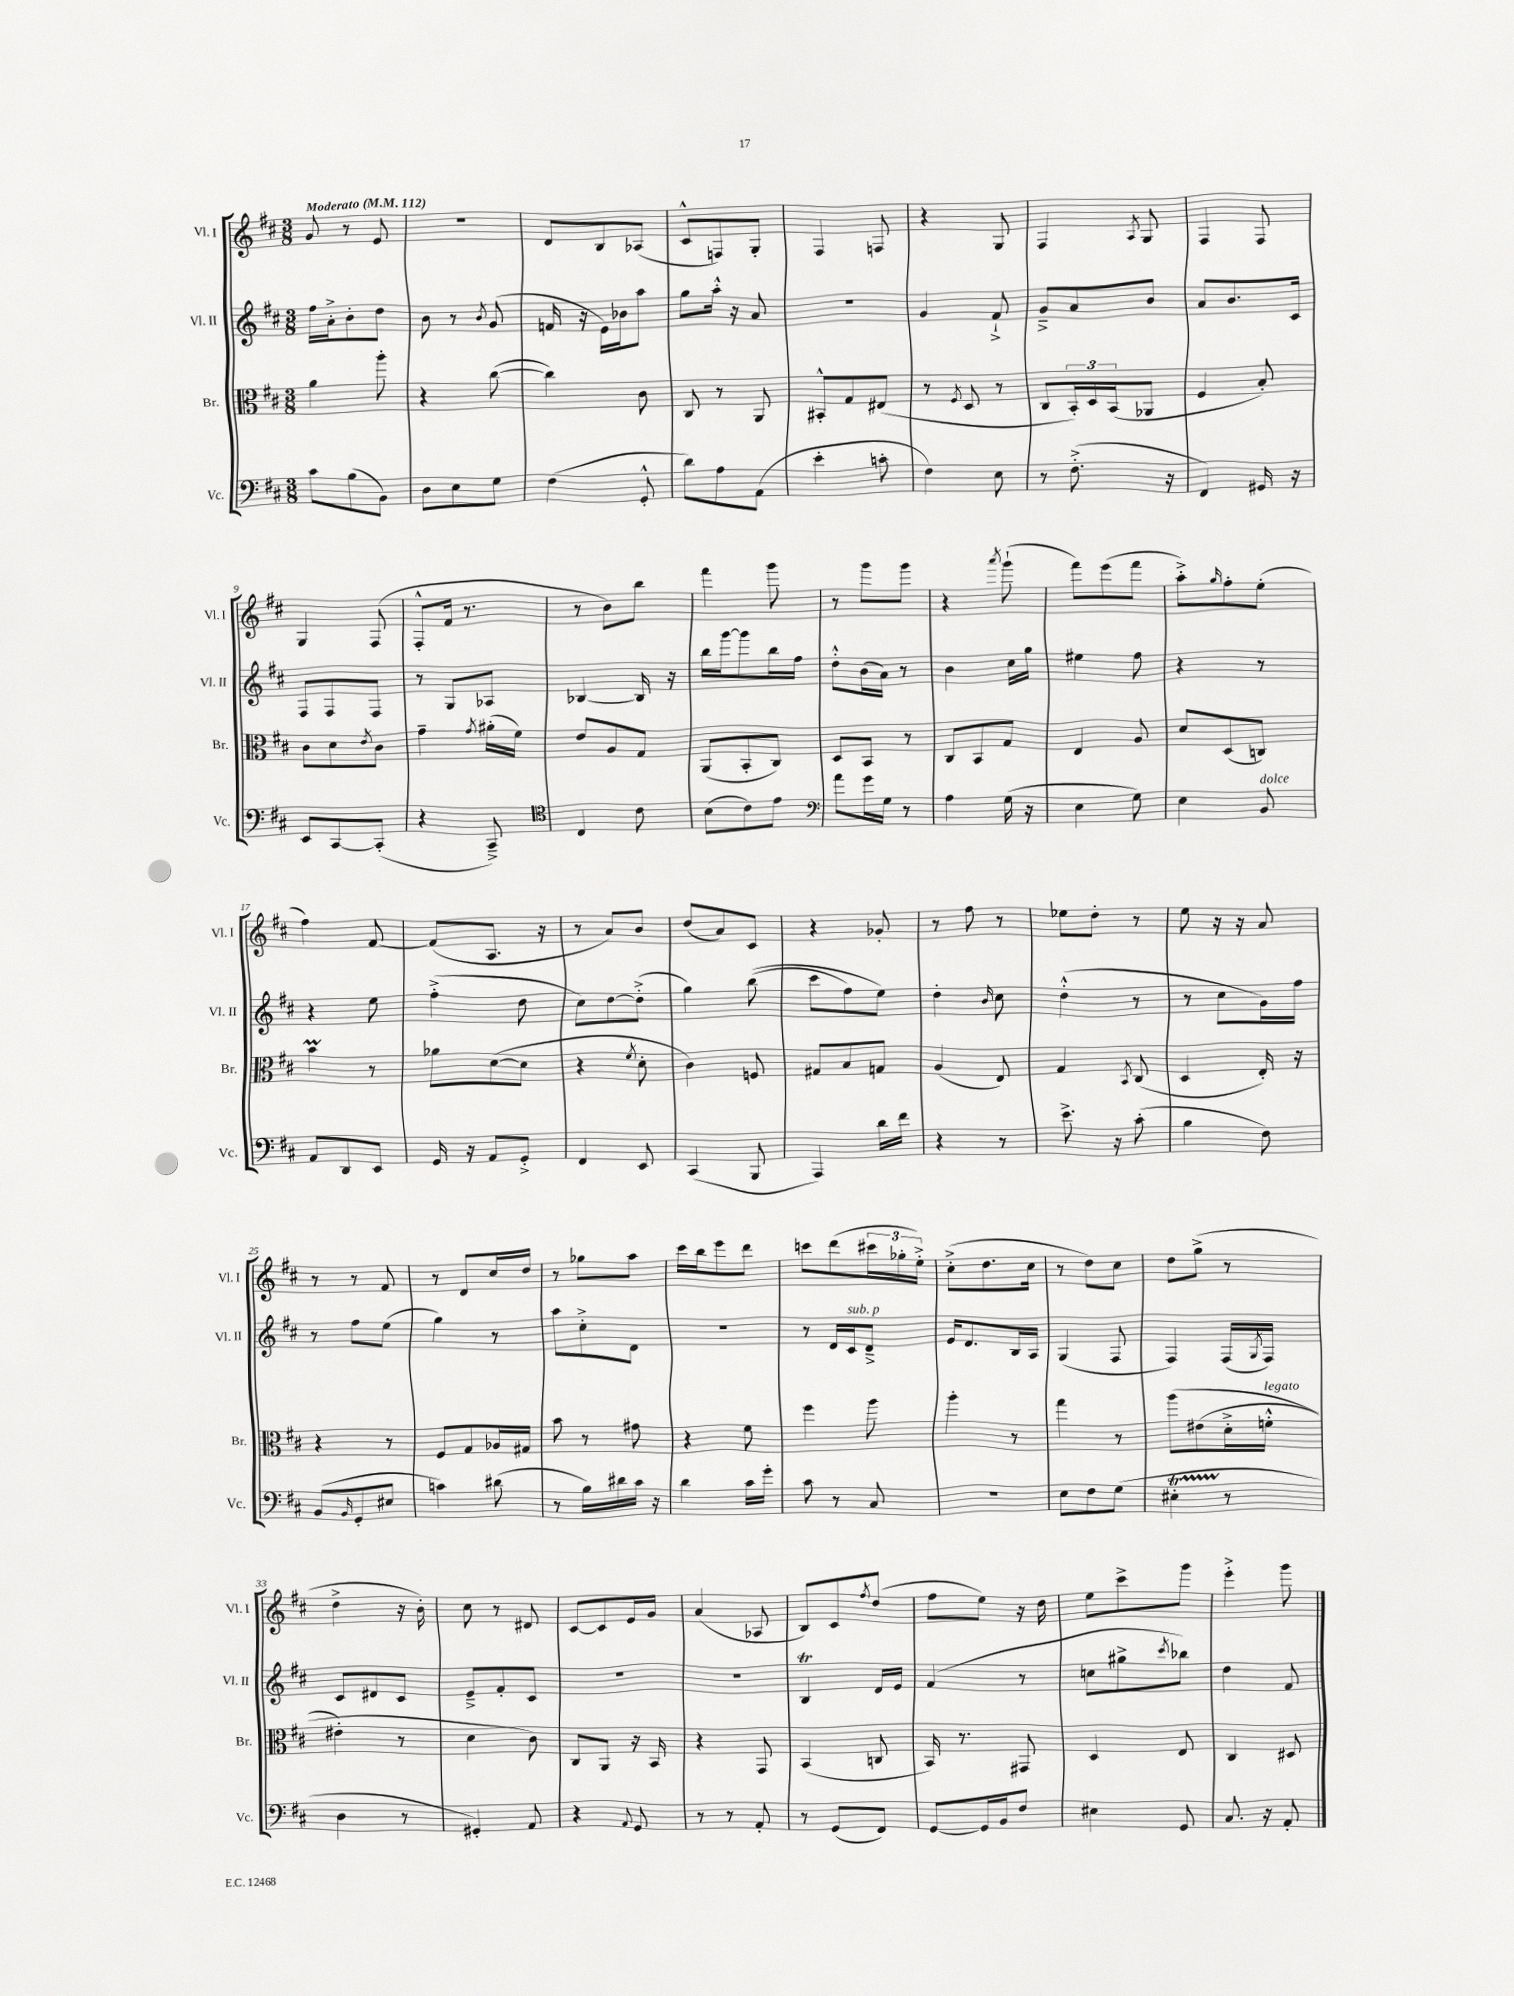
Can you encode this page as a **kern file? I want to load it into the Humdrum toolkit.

**kern	**kern	**kern	**kern
*staff4	*staff3	*staff2	*staff1
*clefF4	*clefC3	*clefG2	*clefG2
*k[f#c#]	*k[f#c#]	*k[f#c#]	*k[f#c#]
*M3/8	*M3/8	*M3/8	*M3/8
*MM112	*MM112	*MM112	*MM112
8c#\L	4a\	16ff#\LL	8g/
.	.	16a'^\J	.
(8B\	.	8b'\	8r
8BB\J)	8aa'\	8dd\J	8e/
=	=	=	=
8D\L	4r	8b\	4.r
8E\	.	8r	.
.	.	8qb/	.
8G\J	([8cc#\	(8g/	.
=	=	=	=
(4F#\	4cc#\])	16f/	8d/L
.	.	16r	.
.	.	16e\LL)	8B/
.	.	16b-\J	.
8GG'^^/	8c#\	8aa\J	(8A-/J
=	=	=	=
8d\L)	8C#/	8gg\L	8c#^^/L
8A\	8r	16aa'^^\Jk	8F/)
.	.	16r	.
(8AA\J	8AA/	8a/	8G'/J
=	=	=	=
4e'\	8BB#'^^/L	4.r	4F#/
.	8G/	.	.
8c'\	(8E#/J	.	8F/
=	=	=	=
4F#\)	8r	4g/	4r
.	8qF#/	.	.
.	8D/	.	.
8E\	8r	8f#`^/	8G/
=	=	=	=
8r	8C#/L	8g~^/L	4F#/
(8.F#'^\	24BB'/L)	8a/	.
.	24D/	.	.
.	(24BB/J	.	.
.	.	.	8qA/
.	8AA-/J	8b/J	8G/
16r	.	.	.
=	=	=	=
4FF#/)	4F#/	8a/L	4F#/
.	.	8.b/	.
16GG#/	8B'/)	.	8F#/
16r	.	16c#/Jk	.
=	=	=	=
8EE/L	8c#\L	8F#/L	4G/
[8CC#/	8d\	8F#/	.
.	8qe/	.	.
(8CC#'/]J	8c#\J	8F#/J	(8F#/
=	=	=	=
4r	4g~\	8r	8F#'^^/L
.	.	8G/L	16f#/Jk
.	.	.	8.r
.	8qg/	.	.
8CC#~^/)	(16a#'\LL	8A-/J	.
.	16f#\JJ)	.	.
=	=	=	=
*clefC4	*	*	*
4C#/	8e/L	[4B-/	8r
.	8A/	.	8b\L)
8c#\	8G/J	16B-/]	8bb\J
.	.	16r	.
=	=	=	=
(8B\L	(8AA/L	16bb\LL	4fff#\
.	.	[16ggg\J	.
8c#\)	8BB'/	8ggg\]	.
8e\J	8C#/J)	16bb\L	8ggg\
.	.	16ff#\JJ	.
=	=	=	=
*clefF4	*	*	*
8a\L	8D/L	8dd'^^\L	8r
16g\L	8BB/J	(16b\L	8ggg\L
16G\JJ	.	16a\JJ)	.
8r	8r	8r	8ggg\J
=	=	=	=
4A\	8C#/L	4b\	4r
.	8BB/	.	.
.	.	.	8qaaa/
(16G\	8G/J	16cc#\LL	(8ggg`\
16r	.	16gg\JJ	.
=	=	=	=
4E\	4E/	4ee#\	8fff#\L)
.	.	.	(8eee\
8G\)	8A/	8ff#\	8fff#\J
=	=	=	=
4E\	8d/L	4r	8aa'^\L)
.	.	.	16qqgg/
.	(8D/	.	8ff#'\
8BB/	8C/J)	8r	(8ee'\J
=	=	=	=
8AA/L	4b\	4r	4ff#\)
8DD/	.	.	.
8EE/J	8r	8ee\	[8f#/
=	=	=	=
16GG/	8a-\L	(4ff#'^\	(8f#/]L
16r	.	.	.
8AA/L	([8d\	.	8.A/J
8GG'^/J	8d\]J	8dd\	.
.	.	.	16r
=	=	=	=
4FF#/	4r	8cc#\L)	8r
.	.	[8dd\	8a/L)
.	8qf#/	.	.
8EE/	8d'\	(8dd'^\]J	8b/J
=	=	=	=
(4CC#/	4c#\)	4gg\)	(8dd/L
.	.	.	8a/)
8BBB/	8F/	&((8bb\	8c#/J
=	=	=	=
4AAA/)	8G#/L	8ccc#\L	4r
.	8B/	8ff#\)	.
16d\LL	8G/J	8ee\J&)	8g-'/
16f#\JJ	.	.	.
=	=	=	=
4r	(4A/	4dd'\	8r
.	.	.	8ff#\
.	.	16qqb/	.
8r	8E/)	8cc#\	8r
=	=	=	=
8.e^\	4G/	(4dd'^^\	8ee-\L
.	.	.	8dd'\J
16r	.	.	.
.	8qBB/	.	.
(8c#'\	(8C#/	8r	8r
=	=	=	=
4B\	4D/	8r	8ee\
.	.	8cc#\L	16r
.	.	.	16r
8F#\)	16E'/)	16g\L)	8a/
.	16r	16ff#\JJ	.
=	=	=	=
(8BB/L	4r	8r	8r
16qqBB/	.	.	.
8GG'/	.	8ff#\L	8r
8E#/J	8r	(8ee\J	8f#/
=	=	=	=
4c\)	8F#/L	4gg\)	8r
.	8G/	.	8d/L
(8d#\	16A-/L	8r	16cc#/L
.	16G#/JJ	.	16dd/JJ
=	=	=	=
8r	8b\	8aa\L	8r
16B\LL)	8r	8cc#'^\	8gg-\L
16d#\	.	.	.
16c#\JJ	8g#\	8d\J	8aa\J
16r	.	.	.
=	=	=	=
4d\	4r	4.r	16ccc#\LL
.	.	.	16bb\J
.	.	.	8eee\
16c#\LL	8f#\	.	8ddd\J
16g'\JJ	.	.	.
=	=	=	=
8c#\	4ff#\	8r	8ccc\L
8r	.	16d/LL	(8ddd\
.	.	16c#/J	.
8C#/	8aa\	8d~^/J	24ccc#\L
.	.	.	24gg-'\
.	.	.	24ee'^\JJ)
=	=	=	=
4.r	4aa'\	16e/LK	(8cc#'^\L
.	.	8.d/	.
.	.	.	8.dd\
.	8r	16B/L	.
.	.	16A/JJ	16cc#\Jk
=	=	=	=
8E\L	4gg\	(4G/	8r
8F#\	.	.	8dd\L)
(8G\J	8r	8F#/	8cc#\J
=	=	=	=
4E#'\	&(8aa\L	4F#/)	8dd\L
.	(8e#\	.	(8gg^\J
8r	16d'^\L	(16F#/LL	8r
.	.	8qG/	.
.	16f'^^\JJ	16F#/JJ)	.
=	=	=	=
4D\	4e#'\)	8c#/L	4dd^\
.	.	8d#/	.
8r	8r	8c#/J	16r
.	.	.	16b'\)
=	=	=	=
4GG#'/)	4d\	8e~^/L	8cc#\
.	.	8f#'/	8r
8AA/	8c#\&)	8c#/J	8d#/
=	=	=	=
4r	8C#/L	4.r	[8c#/L
.	8AA/J	.	8c#/]
8qqAA/	.	.	.
8GG/	16r	.	16e/L
.	16BB/	.	16g/JJ
=	=	=	=
8r	4r	4.r	(4a/
8r	.	.	.
8AA'/	8GG/	.	8A-/
=	=	=	=
8r	(4BB/	4B/	8B/L)
(8GG/L	.	.	8c#/
.	.	.	8qff#/
8FF#/J)	8C/	16d/LL	(8dd/J
.	.	16e/JJ	.
=	=	=	=
[8GG/L	16BB/)	(4f#/	8ff#\L
.	8.r	.	.
16GG/]L	.	.	8ee\J)
16BB/J	.	.	.
8F#/J	8GG#/	8r	16r
.	.	.	16dd\
=	=	=	=
4E#\	4D/	8cc\L	8ee\L
.	.	8gg#^\	8ccc#^\
.	.	8qccc#/	.
8GG/	8E/	8bb-\J)	8ggg\J
=	=	=	=
8.C#/	4C#/	4dd\	4eee'^\
16r	.	.	.
8AA'/	8D#/	8f#/	8ggg\
==	==	==	==
*-	*-	*-	*-
